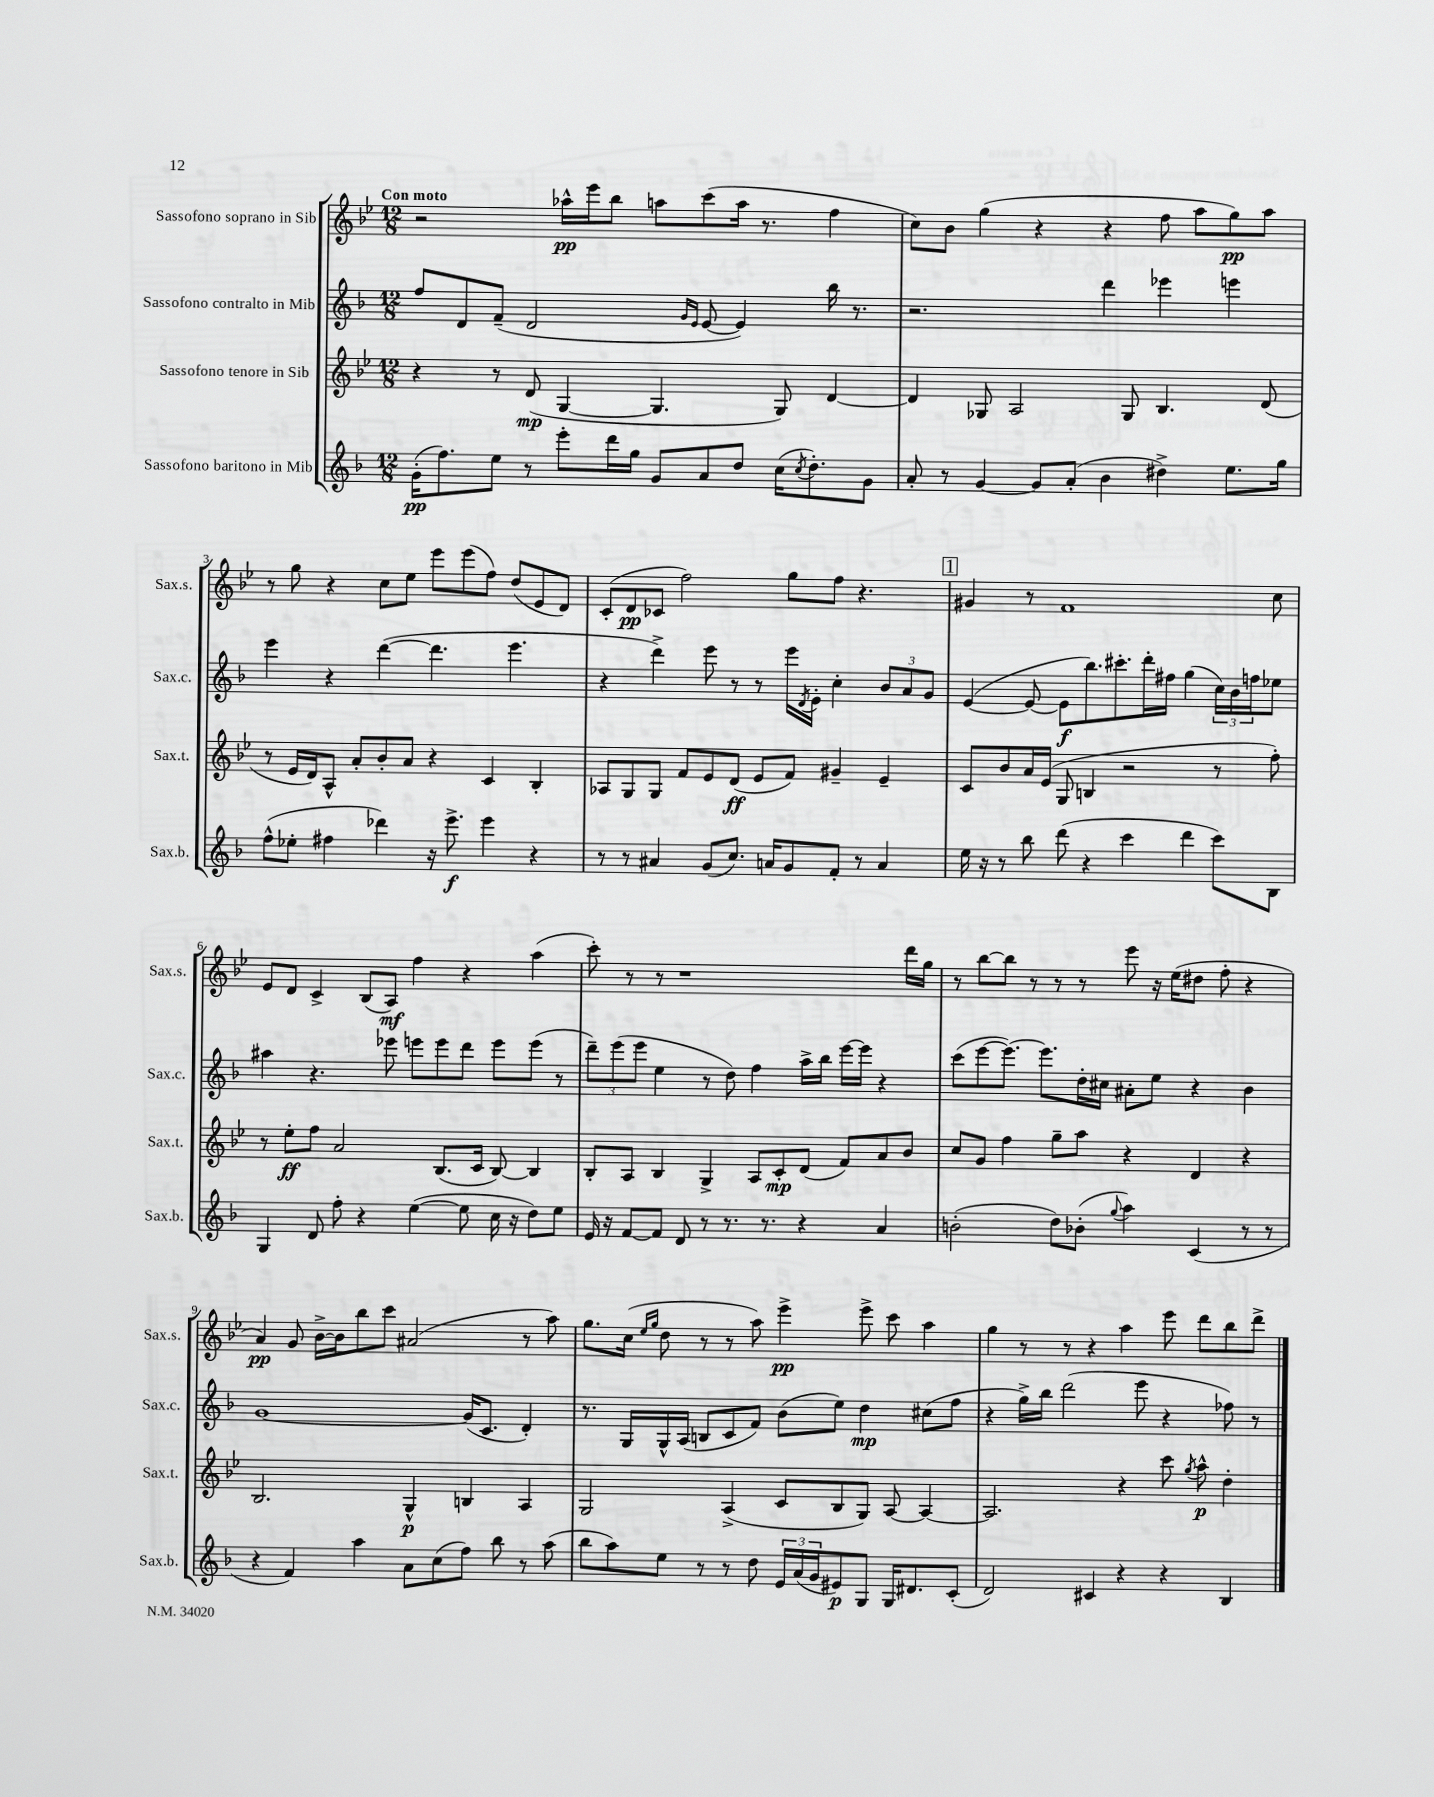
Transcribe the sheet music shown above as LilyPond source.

<<
\new StaffGroup <<
\new Staff = "s0" \with { instrumentName = "Sassofono soprano in Sib" shortInstrumentName = "Sax.s." } {
    \clef treble \key bes \major \numericTimeSignature \time 12/8 \tempo "Con moto"
    r2 aes''16-^\pp ees'''16 bes''8 a''8 c'''8( a''16 r8. f''4 |
    c''8) bes'8 g''4( r4 r4 f''8 a''8 g''8\pp) a''8 |
    r8 g''8 r4 c''8 ees''8 ees'''8 ees'''8( f''8) d''8( ees'8 d'8) |
    c'8-.( d'8\pp ces'8 f''2) g''8 f''8 r4. |
    \mark \markup { \box "1" } gis'4 r8 f'1 c''8 |
    ees'8 d'8 c'4-> bes8( a8\mf) f''4 r4 a''4( |
    c'''8-.) r8 r8 r1 d'''16 g''16 |
    r8 bes''8~ bes''8 r8 r8 r8 ees'''8 r16 ees''16( dis''8 f''8-. r4 |
    a'4\pp) g'8 bes'16~-> bes'16 bes''8 c'''8 ais'2( r8 a''8) |
    g''8. c''16( \grace { ees''16 g''16 } d''8 r8 r8 a''8) ees'''4->\pp ees'''8-> c'''8 a''4 |
    g''4 r8 r8 r4 a''4 ees'''8 d'''8 bes''8 d'''8-> \bar "|." |
}
\new Staff = "s1" \with { instrumentName = "Sassofono contralto in Mib" shortInstrumentName = "Sax.c." } {
    \clef treble \key f \major \numericTimeSignature \time 12/8
    f''8 d'8 f'8--( d'2 \grace { g'16 e'16 } e'8~ e'4) bes''16 r8. |
    r2. d'''4 ees'''4 e'''4 |
    e'''4 r4 d'''4~( d'''4. e'''4. |
    r4 d'''4->) e'''8 r8 r8 e'''16 \acciaccatura { d'8 } e'16-. c''4-. \tuplet 3/2 { bes'8 a'8 g'8 } |
    \mark \markup { \box "1" } e'4~( e'8~ e'8\f bes''8.) cis'''8.-. d'''16-. fis''16 g''4( \tuplet 3/2 { c''16) bes'16 f''16 } ees''8 |
    ais''4 r4. ees'''8 e'''8 e'''8 d'''8 e'''8 e'''8( r8 |
    \tuplet 3/2 { d'''8--) e'''8( e'''8 } e''4 r8 d''8) f''4 a''16-> bes''16 e'''16~ e'''16 r4 |
    c'''8( e'''8~ e'''8.~) e'''8. d''16-. cis''16 ais'8-. e''8 r4 bes'4 |
    g'1~ g'16( c'8. d'4-.) |
    r8. g16 g16-^ a16( b8 c'8 f'8) bes'8( e''8) d''4\mp cis''8( f''8 |
    r4 g''16->) bes''16 d'''2( e'''8 r4 fes''8) r8 \bar "|." |
}
\new Staff = "s2" \with { instrumentName = "Sassofono tenore in Sib" shortInstrumentName = "Sax.t." } {
    \clef treble \key bes \major \numericTimeSignature \time 12/8
    r4 r8 d'8\mp( g4~ g4. g8) d'4~ |
    d'4 ges8 a2 ges8 bes4. d'8( |
    r8 ees'16 d'16) a8-^ a'8-. bes'8-. a'8 r4 c'4 bes4-. |
    aes8 g8 g8 f'8 ees'8 d'8\ff( ees'8 f'8) gis'4-- ees'4-- |
    \mark \markup { \box "1" } c'8 bes'8 a'16 ees'16( g8 b4 r2 r8 f''8-.) |
    r8 ees''8-.\ff f''8 a'2 bes8.( c'16 bes8~) bes4 |
    bes8-. a8 bes4 g4-> a8 c'8-.\mp d'8( f'8) a'8 bes'8 |
    c''8 g'8 f''4 g''8-- a''8 r4 d'4 r4 |
    bes2. g4-^\p b4 a4 |
    g2 a4->( c'8 bes8 g8) a8~ a4~ |
    a2. r4 c'''8 \acciaccatura { g''8 } a''8-^\p d''4-. \bar "|." |
}
\new Staff = "s3" \with { instrumentName = "Sassofono baritono in Mib" shortInstrumentName = "Sax.b." } {
    \clef treble \key f \major \numericTimeSignature \time 12/8
    g'16-.\pp( f''8.) e''8 r8 e'''8-. d'''16 g''16 g'8 a'8 d''8 c''16( \acciaccatura { c''8 } d''8.-.) g'8 |
    a'8-. r8 g'4~ g'8 a'8-.( bes'4 dis''4->) e''8. g''16 |
    f''8-^( ees''8-. fis''4 des'''4) r16 e'''8.->\f e'''4 r4 |
    r8 r8 ais'4 g'8( c''8.) a'16 g'8 f'8-. r8 a'4 |
    \mark \markup { \box "1" } e''16 r16 r8 bes''8 d'''8( r4 c'''4 d'''4 c'''8) bes8 |
    g4 d'8 f''8-. r4 e''4~( e''8 c''16 r16 d''8) e''8 |
    e'16 r16 f'8~ f'8 d'8 r8 r8. r8. r4 a'4 |
    b'2-.( d''8) bes'8-.( \appoggiatura { g''8 } a''4) c'4( r8 r8 |
    r4 f'4) a''4 a'8 c''8( f''8) bes''8 r8 a''8( |
    bes''8 a''8) e''8 r8 r8 d''8 \tuplet 3/2 { e'16 a'16( g'16 } eis'8\p) g8 g16 dis'8. c'8-.( |
    d'2) cis'4 r4 r4 bes4 \bar "|." |
}
>>
>>
